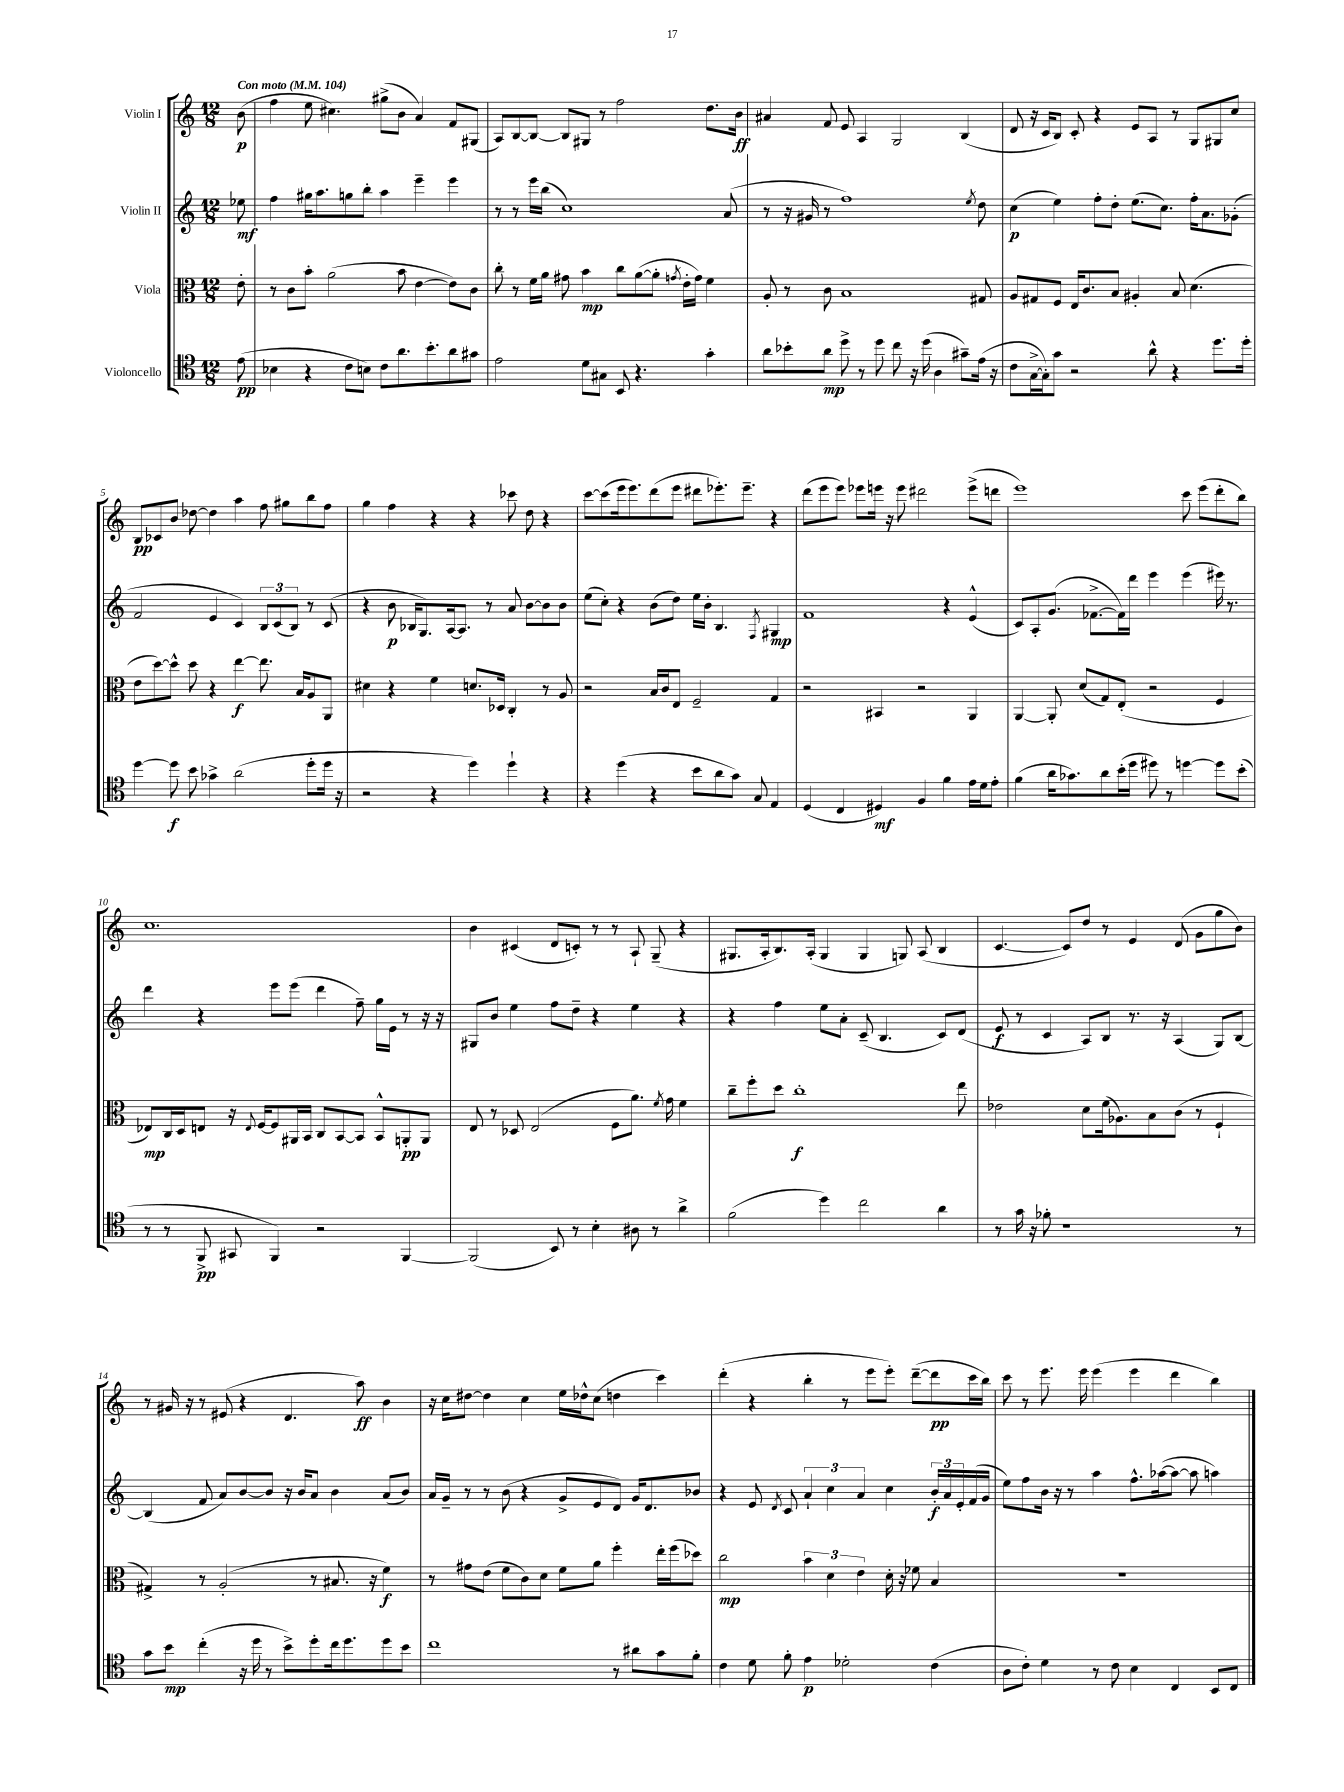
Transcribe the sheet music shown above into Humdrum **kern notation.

**kern	**dynam	**kern	**dynam	**kern	**dynam	**kern	**dynam
*part4	*part4	*part3	*part3	*part2	*part2	*part1	*part1
*staff4	*staff4	*staff3	*staff3	*staff2	*staff2	*staff1	*staff1
*I"Violoncello	*	*I"Viola	*	*I"Violin II	*	*I"Violin I	*
*clefC4	*	*clefC3	*	*clefG2	*	*clefG2	*
*k[]	*	*k[]	*	*k[]	*	*k[]	*
*M12/8	*	*M12/8	*	*M12/8	*	*M12/8	*
*MM104	*	*MM104	*	*MM104	*	*MM104	*
=	=	=	=	=	=	=	=
!	!	!	!	!	!	!LO:TX:a:B:t=Con moto	!
(8e\	pp	8e'\	.	8ee-X\	mf	(8b\	p
=1	=1	=1	=1	=1	=1	=1	=1
4B-X\	.	8r	.	4ff\	.	4ff\	.
.	.	8c\L	.	.	.	.	.
4r	.	8b'\J	.	16gg#X\KL	.	8ee\	.
.	.	.	.	8.aa\	.	.	.
.	.	(2a\	.	.	.	4.cc#X\)	.
8c\L	.	.	.	8ggn\	.	.	.
8Bn\J)	.	.	.	8bb'\J	.	.	.
8c\L	.	.	.	4aa\	.	(8gg#X^\L	.
8.a\	.	8b\	.	.	.	8b\J	.
.	.	[4e\	.	4eee~\	.	4a/)	.
8.b'\	.	.	.	.	.	.	.
8a\	.	8e\L])	.	4eee\	.	8f/L	.
8g#X\J	.	8c\J	.	.	.	(8G#X/J	.
=2	=2	=2	=2	=2	=2	=2	=2
2e\	.	8cc'\	.	8r	.	8A/L)	.
.	.	8r	.	8r	.	[8B/	.
.	.	16f\LL	.	16eee\LL	.	8B/J_	.
.	.	16a\JJ	.	(16bb\JJ	.	.	.
.	.	8g#X\	.	1cc)	.	8B/L]	.
8d\L	.	4b\	mp	.	.	8G#X/J	.
8G#X\J	.	.	.	.	.	8r	.
8BB/	.	8cc\L	.	.	.	2ff\	.
4.r	.	([8a\	.	.	.	.	.
.	.	8a'\J]	.	.	.	.	.
.	.	8qgn/	.	.	.	.	.
.	.	16e'\LL	.	.	.	.	.
.	.	16g\JJ)	.	.	.	.	.
4g'\	.	4f\	.	.	.	8.dd\L	.
.	.	.	.	(8a/	.	.	.
.	.	.	.	.	.	16b\Jk	ff
=3	=3	=3	=3	=3	=3	=3	=3
8a\L	.	8A'/	.	8r	.	4a#X/	.
8b-X'\	.	8r	.	16r	.	.	.
.	.	.	.	16g#X/	.	.	.
8a\J	mp	8c\	.	8r	.	8f/	.
8dd^\	.	1B	.	1ff)	.	8e/	.
8r	.	.	.	.	.	4A/	.
8dd\	.	.	.	.	.	.	.
8cc\	.	.	.	.	.	2G/	.
16r	.	.	.	.	.	.	.
(16dd\	.	.	.	.	.	.	.
4A\	.	.	.	.	.	.	.
8g#X~\L)	.	.	.	.	.	(4B/	.
.	.	.	.	8qee/	.	.	.
(16e\Jk	.	8G#X/	.	8dd\	.	.	.
16r	.	.	.	.	.	.	.
=4	=4	=4	=4	=4	=4	=4	=4
8c\L	.	8A/L	.	(4cc\	p	8d/	.
[16G^\L	.	8G#X/	.	.	.	16r	.
16G'\J])	.	.	.	.	.	16c/KL	.
8g\J	.	8F/J	.	4ee\)	.	8B/J)	.
2r	.	16E/KL	.	.	.	8c'/	.
.	.	8.c/	.	.	.	.	.
.	.	.	.	8ff'\L	.	4r	.
.	.	8B/J	.	8dd'\J	.	.	.
.	.	4A#X'/	.	(8.ee\L	.	8e/L	.
8a^^\	.	.	.	.	.	8A/J	.
.	.	.	.	8.cc\J)	.	.	.
4r	.	8B/	.	.	.	8r	.
.	.	(4.d\	.	16ff'\KL	.	8G/L	.
.	.	.	.	8.a\	.	.	.
8.dd\L	.	.	.	.	.	8G#X/	.
.	.	.	.	(8g-X'\J	.	8cc/J	.
16dd'\Jk	.	.	.	.	.	.	.
!!LO:LB:g=z
=5	=5	=5	=5	=5	=5	=5	=5
[4dd\	.	8e\L	.	2f/	.	8B/L	pp
.	.	[8dd\)	.	.	.	8c-X/	.
8dd\]	f	8dd^^\J]	.	.	.	8b/J	.
8b\	.	8dd\	.	.	.	[8dd-X\	.
4g-X^\	.	4r	.	4e/	.	4dd-\]	.
(2a\	.	[4ee\	f	4c/)	.	4aa\	.
.	.	8.ee\]	.	12B/L	.	8ff\	.
.	.	.	.	(12c/	.	.	.
.	.	.	.	.	.	8gg#X\L	.
.	.	.	.	12B/J)	.	.	.
.	.	16B/KL	.	.	.	.	.
8dd'\L	.	8A/	.	8r	.	8bb\	.
16dd\Jk	.	8AA/J	.	(8c/	.	8ff\J	.
16r	.	.	.	.	.	.	.
=6	=6	=6	=6	=6	=6	=6	=6
2r	.	4d#X\	.	4r	.	4gg\	.
.	.	4r	.	8b\	p	4ff\	.
.	.	.	.	16B-X/KL	.	.	.
.	.	.	.	8.G/)	.	.	.
4r	.	4f\	.	.	.	4r	.
.	.	.	.	[16A/k	.	.	.
.	.	.	.	8.A/J]	.	.	.
4dd\)	.	8.dn/L	.	.	.	4r	.
.	.	.	.	8r	.	.	.
.	.	16D-X/Jk	.	.	.	.	.
4dd`\	.	4C'/	.	8a/	.	8ccc-X\	.
.	.	.	.	[8b\L	.	8dd\	.
4r	.	8r	.	8b\]	.	4r	.
.	.	8A/	.	8b\J	.	.	.
=7	=7	=7	=7	=7	=7	=7	=7
4r	.	2r	.	(8ee\L	.	[8ccc\L	.
.	.	.	.	8cc'\J)	.	(8ccc\]	.
(4dd\	.	.	.	4r	.	16eee\k	.
.	.	.	.	.	.	8.eee\)	.
4r	.	16B/LL	.	(8b\L	.	(8ddd\	.
.	.	16c/J	.	.	.	.	.
.	.	8E/J	.	8dd\J)	.	8eee\J	.
8b\L	.	2F~/	.	16ee\LL	.	8ddd#X\L	.
.	.	.	.	16b'\JJ	.	.	.
8a\	.	.	.	4.B/	.	8.eee-X'\)	.
8g\J)	.	.	.	.	.	.	.
.	.	.	.	.	.	8.eee-~\J	.
8G/	.	.	.	.	.	.	.
.	.	.	.	8qF/	.	.	.
4E/	.	4G/	.	4G#X/	mp	4r	.
=8	=8	=8	=8	=8	=8	=8	=8
(4D/	.	2r	.	1f	.	(8ddd\L	.
.	.	.	.	.	.	8eee\	.
4C/	.	.	.	.	.	8eee\J)	.
.	.	.	.	.	.	8eee-X\L	.
4D#X/)	mf	4BB#X/	.	.	.	16eeen\Jk	.
.	.	.	.	.	.	16r	.
.	.	.	.	.	.	8eee\	.
4F/	.	2r	.	.	.	2ddd#X\	.
4f\	.	.	.	4r	.	.	.
16e\LL	.	4AA/	.	(4e^^/	.	(8eee^\L	.
16d\J	.	.	.	.	.	.	.
8e'\J	.	.	.	.	.	8dddn\J	.
=9	=9	=9	=9	=9	=9	=9	=9
(4f\	.	[4AA/	.	8c/L)	.	1eee)	.
.	.	.	.	8A'/	.	.	.
16a\KL	.	8AA'/]	.	(8.g/J	.	.	.
8.g-X\)	.	.	.	.	.	.	.
.	.	(8d/L	.	.	.	.	.
.	.	.	.	[8.f-X^\L	.	.	.
8a\	.	8G/)	.	.	.	.	.
(16b'\L	.	(8E'/J	.	16f-\L])	.	.	.
16dd\JJ	.	.	.	16ddd\JJ	.	.	.
8dd#X\)	.	2r	.	4eee\	.	.	.
8r	.	.	.	.	.	.	.
[4ddn\	.	.	.	(4eee\	.	8ccc\	.
.	.	.	.	.	.	(8eee\L	.
8dd\L]	.	4F/	.	16eee#X\)	.	8ddd'\	.
.	.	.	.	8.r	.	.	.
(8b'\J	.	.	.	.	.	8bb\J)	.
!!LO:LB:g=z
=10	=10	=10	=10	=10	=10	=10	=10
8r	.	8E-X/L)	mp	4ddd\	.	1.cc	.
8r	.	16C/L	.	.	.	.	.
.	.	16D/J	.	.	.	.	.
8FF^/	pp	8En/J	.	4r	.	.	.
8GG#X/	.	16r	.	.	.	.	.
.	.	8qqE/	.	.	.	.	.
.	.	[16F/KL	.	.	.	.	.
4FF/)	.	8F/]	.	8eee\L	.	.	.
.	.	16AA#X/L	.	(8eee\J	.	.	.
.	.	16BB/JJ	.	.	.	.	.
2r	.	8C/L	.	4ddd\	.	.	.
.	.	[8BB/	.	.	.	.	.
.	.	8BB/J]	.	8ff~\)	.	.	.
.	.	8BB^^/L	.	16gg\LL	.	.	.
.	.	.	.	16e\JJ	.	.	.
[4FF/	.	8AAn'/	pp	8r	.	.	.
.	.	8AA/J	.	16r	.	.	.
.	.	.	.	16r	.	.	.
=11	=11	=11	=11	=11	=11	=11	=11
(2FF/]	.	8E/	.	8G#X/L	.	4b\	.
.	.	8r	.	8b/J	.	.	.
.	.	8D-X/	.	4ee\	.	(4c#X/	.
.	.	(2E/	.	.	.	.	.
8BB/)	.	.	.	8ff\L	.	8d/L	.
8r	.	.	.	8dd~\J	.	8cn'/J)	.
4B'\	.	.	.	4r	.	8r	.
.	.	8F\L	.	.	.	8r	.
8A#X\	.	8.a\J)	.	4ee\	.	8A`/	.
8r	.	.	.	.	.	(8G~/	.
.	.	8qf/	.	.	.	.	.
.	.	16g\	.	.	.	.	.
4a^\	.	4f\	.	4r	.	4r	.
=12	=12	=12	=12	=12	=12	=12	=12
(2f\	.	8cc~\L	.	4r	.	8.G#X/L	.
.	.	8ff'\	.	.	.	.	.
.	.	.	.	.	.	16A'/k	.
.	.	8dd\J	.	4ff\	.	8.B/)	.
.	.	1cc'	f	.	.	.	.
.	.	.	.	.	.	(16A'/Jk	.
4dd\)	.	.	.	8ee\L	.	4G#/	.
.	.	.	.	8a'\J	.	.	.
2cc\	.	.	.	(8c~/	.	4G#/	.
.	.	.	.	4.B/	.	.	.
.	.	.	.	.	.	8Gn/)	.
.	.	.	.	.	.	(8A/	.
4a\	.	.	.	8c/L)	.	4B/	.
.	.	8ee\	.	(8d/J	.	.	.
=13	=13	=13	=13	=13	=13	=13	=13
8r	.	2e-X\	.	8e/	f	[4.c/	.
16g\	.	.	.	8r	.	.	.
16r	.	.	.	.	.	.	.
8f-X'\	.	.	.	4c/	.	.	.
1r	.	.	.	.	.	8c/L])	.
.	.	8d\L	.	8A/L)	.	8dd/J	.
.	.	(16f\k	.	8B/J	.	8r	.
.	.	8.A-X\)	.	.	.	.	.
.	.	.	.	8.r	.	4e/	.
.	.	8B\	.	.	.	.	.
.	.	.	.	16r	.	.	.
.	.	(8c\J	.	(4A/	.	(8d/	.
.	.	8r	.	.	.	8g\L	.
.	.	4F`/	.	8G/L)	.	8gg\	.
8r	.	.	.	[8B/J	.	8b\J)	.
!!LO:LB:g=z
=14	=14	=14	=14	=14	=14	=14	=14
8g\L	.	4G#X^/)	.	(4B/]	.	8r	.
8b\J	mp	.	.	.	.	16g#X/	.
.	.	.	.	.	.	16r	.
(4cc'\	.	8r	.	8f/	.	8r	.
.	.	(2A'/	.	8a/L)	.	(8e#X/	.
16r	.	.	.	[8b/	.	4r	.
16dd\	.	.	.	.	.	.	.
8r	.	.	.	8b/J]	.	.	.
8b^\L)	.	.	.	16r	.	4.d/	.
.	.	.	.	16b/KL	.	.	.
8dd'\	.	8r	.	8a/J	.	.	.
16cc\k	.	8.B#X/	.	4b\	.	.	.
8.dd\	.	.	.	.	.	.	.
.	.	.	.	.	.	8aa\)	ff
.	.	16r	.	.	.	.	.
8dd\	.	4f\)	f	(8a/L	.	4b\	.
8b\J	.	.	.	8b/J)	.	.	.
=15	=15	=15	=15	=15	=15	=15	=15
1cc	.	8r	.	16a/LL	.	16r	.
.	.	.	.	16g~/JJ	.	16cc\KL	.
.	.	8g#X\L	.	8r	.	[8dd#X\J	.
.	.	(8e\J	.	8r	.	4dd#\]	.
.	.	8f\L	.	(8b\	.	.	.
.	.	8c\)	.	4r	.	4cc\	.
.	.	8d\J	.	.	.	.	.
.	.	8f\L	.	8g^/L	.	16ee\LL	.
.	.	.	.	.	.	16dd-X^^\J	.
.	.	8a\J	.	8e/	.	(8cc\J	.
8r	.	4ff'\	.	8d/J)	.	4ddn\	.
8a#X\L	.	.	.	16g/KL	.	.	.
.	.	.	.	8.d/	.	.	.
8g\	.	16ee'\LL	.	.	.	4ccc\)	.
.	.	(16ff\J	.	.	.	.	.
8f'\J	.	8dd-X\J)	.	8b-X/J	.	.	.
=16	=16	=16	=16	=16	=16	=16	=16
4c\	.	2cc\	mp	4r	.	(4ddd'\	.
8d\	.	.	.	8e/	.	4r	.
.	.	.	.	8qd/	.	.	.
8f'\	.	.	.	8c/	.	.	.
4e\	p	6b\	.	6a`/	.	4bb'\	.
.	.	6d\	.	6cc\	.	.	.
2d-X'\	.	.	.	.	.	8r	.
.	.	6e\	.	6a/	.	.	.
.	.	.	.	.	.	8eee\L	.
.	.	16d'\	.	4cc\	.	8eee'\J)	.
.	.	16r	.	.	.	.	.
.	.	8f-X\	.	.	.	([8ddd~\L	.
(4c\	.	4B/	.	24b'/LL	f	8ddd\]	pp
.	.	.	.	24a/	.	.	.
.	.	.	.	24e'/	.	.	.
.	.	.	.	(16f/	.	16ccc\L	.
.	.	.	.	16g/JJ	.	16bb\JJ)	.
=17	=17	=17	=17	=17	=17	=17	=17
8A\L	.	1.r	.	8ee\L)	.	8ccc\	.
8c'\J)	.	.	.	8ff\	.	8r	.
4d\	.	.	.	16b\Jk	.	8.eee\	.
.	.	.	.	16r	.	.	.
.	.	.	.	8r	.	.	.
.	.	.	.	.	.	16eee\	.
8r	.	.	.	4aa\	.	(4eee\	.
8c\	.	.	.	.	.	.	.
4B\	.	.	.	8.ff^^\L	.	4eee\	.
.	.	.	.	([16aa-X\k	.	.	.
4C/	.	.	.	8aa-\J_	.	4ddd\	.
.	.	.	.	8aa-\]	.	.	.
8BB/L	.	.	.	4aan\)	.	4bb\)	.
8C/J	.	.	.	.	.	.	.
==	==	==	==	==	==	==	==
*-	*-	*-	*-	*-	*-	*-	*-
